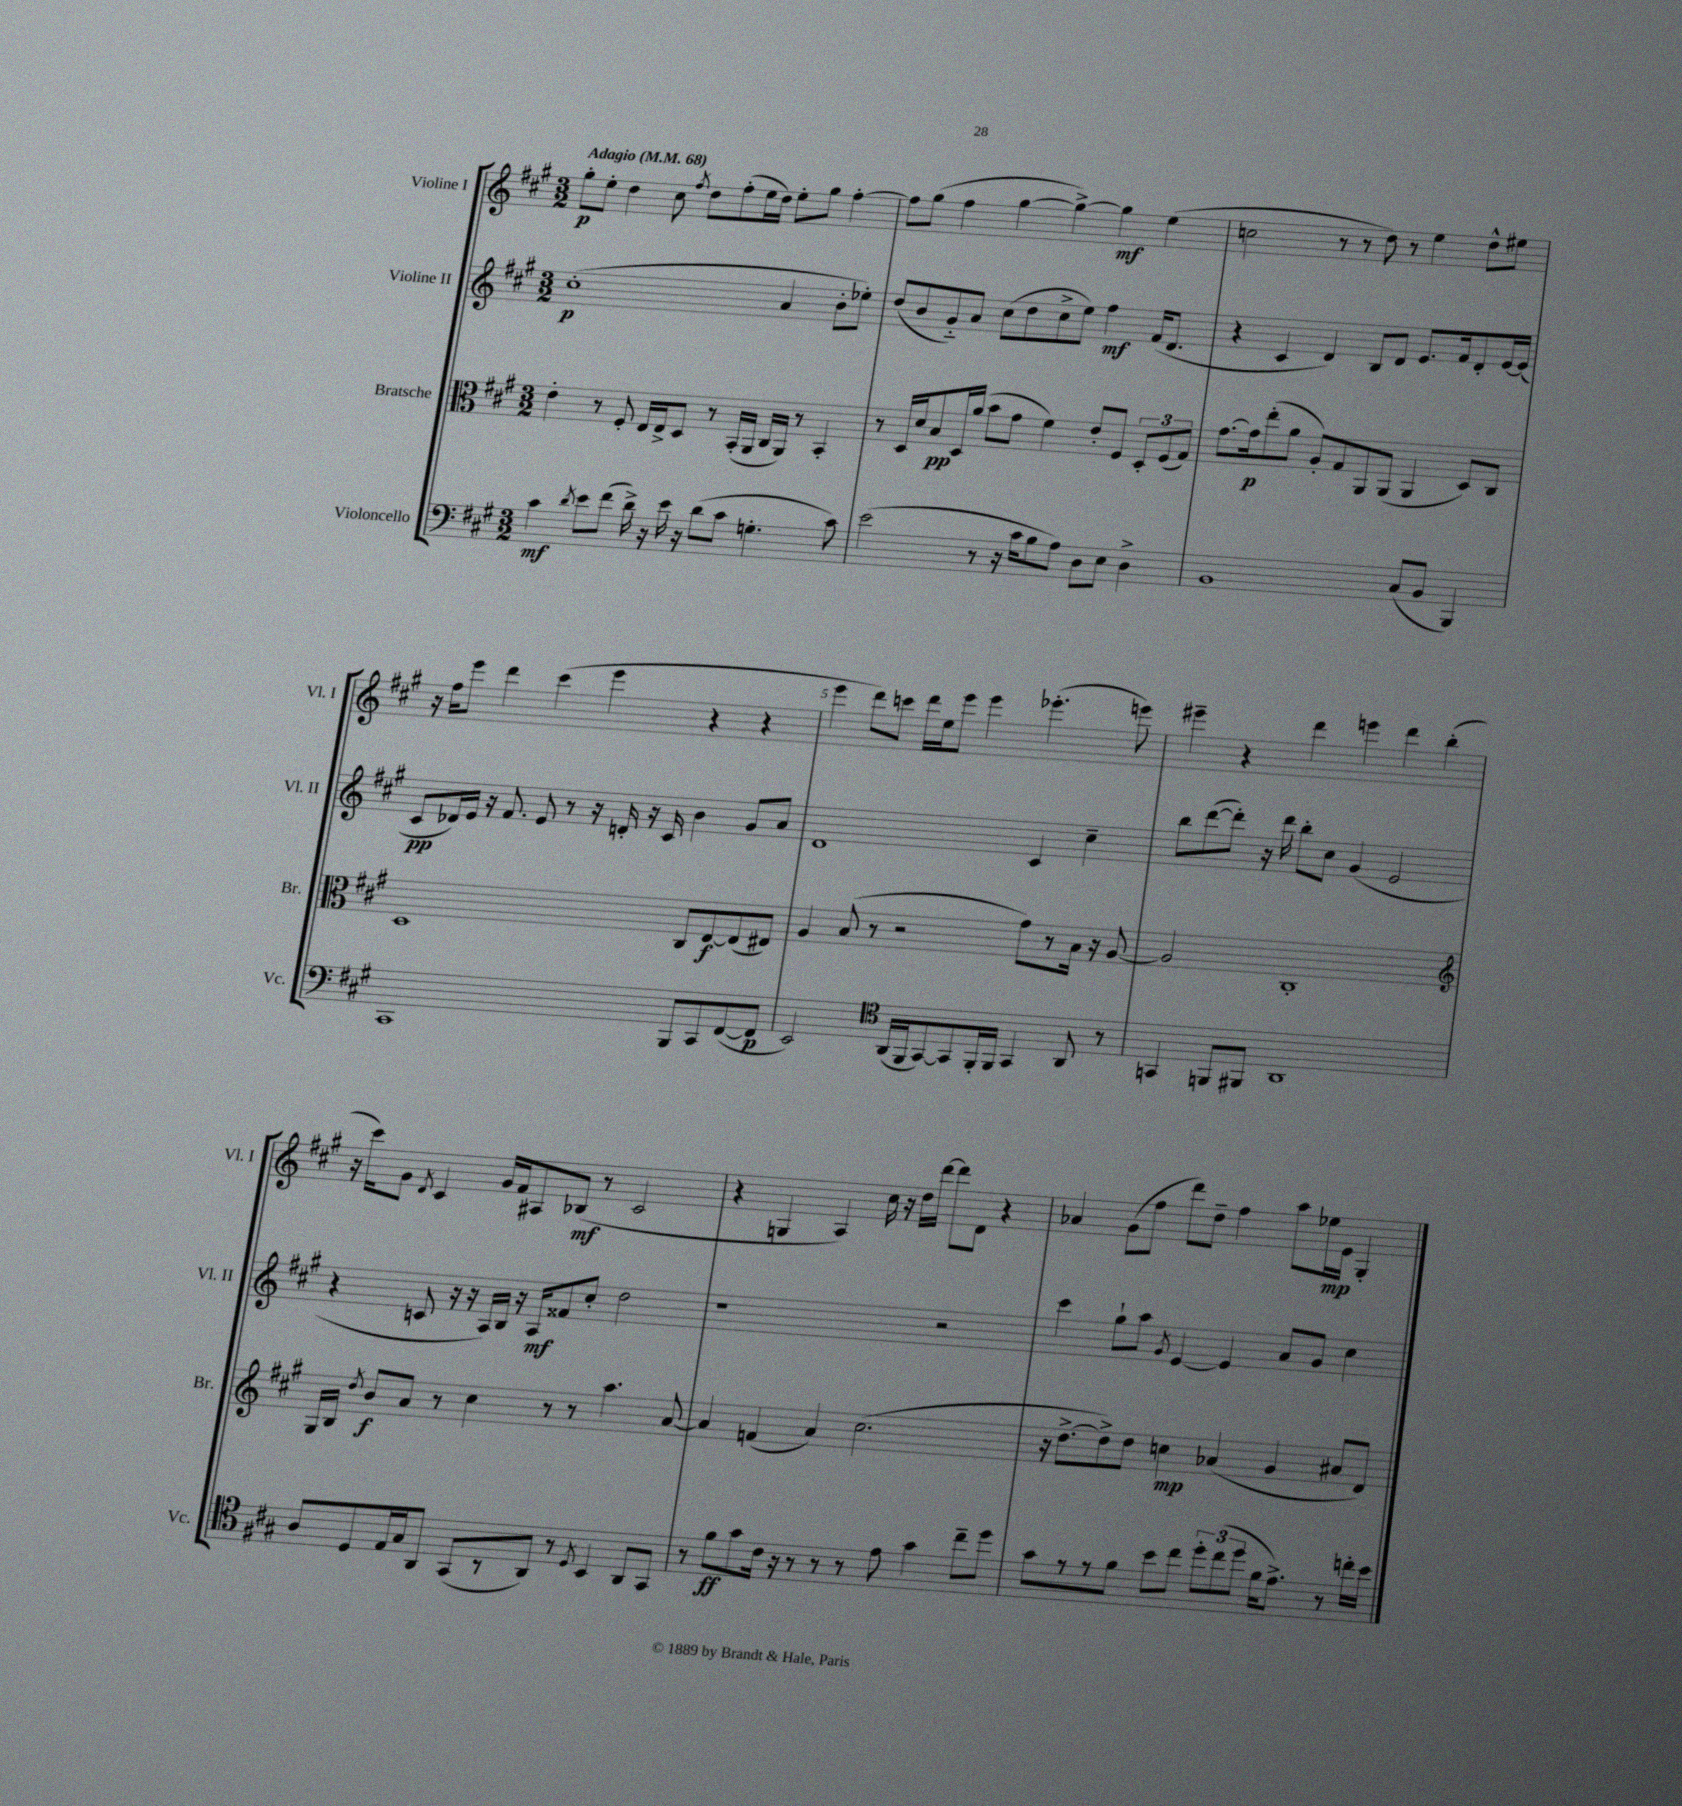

**kern	**dynam	**kern	**dynam	**kern	**dynam	**kern	**dynam
*part4	*part4	*part3	*part3	*part2	*part2	*part1	*part1
*staff4	*staff4	*staff3	*staff3	*staff2	*staff2	*staff1	*staff1
*I"Violoncello	*	*I"Bratsche	*	*I"Violine II	*	*I"Violine I	*
*I'Vc.	*	*I'Br.	*	*I'Vl. II	*	*I'Vl. I	*
*clefF4	*	*clefC3	*	*clefG2	*	*clefG2	*
*k[f#c#g#]	*	*k[f#c#g#]	*	*k[f#c#g#]	*	*k[f#c#g#]	*
*M3/2	*	*M3/2	*	*M3/2	*	*M3/2	*
*MM68	*	*MM68	*	*MM68	*	*MM68	*
=1	=1	=1	=1	=1	=1	=1	=1
!	!	!	!	!	!	!LO:TX:a:B:t=Adagio	!
4c#\	mf	4e'\	.	(1cc#'	p	8gg#'\L	p
.	.	.	.	.	.	8ee'\J	.
8qd/	.	.	.	.	.	.	.
8e\L	.	8r	.	.	.	4dd\	.
(8f#\J	.	8F#'/	.	.	.	.	.
16d^\)	.	16E/LL	.	.	.	8cc#\	.
16r	.	16E^/J	.	.	.	.	.
.	.	.	.	.	.	8qff#/	.
16e\	.	8D/J	.	.	.	8dd\L	.
16r	.	.	.	.	.	.	.
(8d\L	.	8r	.	.	.	(8ff#'\	.
8c#\J	.	(16BB'/LL	.	.	.	16ee\L	.
.	.	16AA/JJ	.	.	.	16dd\JJ)	.
4.Gn'\	.	16C#/LL	.	4a/	.	8ee'\L	.
.	.	16AA/JJ)	.	.	.	.	.
.	.	8r	.	.	.	8gg#\J	.
.	.	4BB'/	.	8b'\L	.	[4ff#'\	.
8c#\)	.	.	.	8ee-X'\J)	.	.	.
=2	=2	=2	=2	=2	=2	=2	=2
(2e\	.	8r	.	(8dd/L	.	8ff#\L]	.
.	.	16D/LL	.	8b/	.	(8gg#\J	.
.	.	16d/J	.	.	.	.	.
.	.	8B/	pp	8g#/)	.	4ff#\	.
.	.	16D/L	.	8a/J	.	.	.
.	.	(16a/JJ	.	.	.	.	.
8r	.	8b\L	.	(8cc#\L	.	[4gg#\	.
16r	.	8g#\J	.	8dd\	.	.	.
16c#\KL	.	.	.	.	.	.	.
8B\	.	4f#\)	.	8cc#^\	.	4gg#^\_)	.
8A\J)	.	.	.	8ee\J)	.	.	.
8D\L	.	8e'/L	.	4ff#\	mf	4gg#\]	mf
8E\J	.	8F#/J	.	.	.	.	.
4D^\	.	12D'/L	.	(16f#/KL	.	(4ee\	.
.	.	.	.	8.d/J	.	.	.
.	.	(12F#/	.	.	.	.	.
.	.	12G#/J)	.	.	.	.	.
=3	=3	=3	=3	=3	=3	=3	=3
1BB	.	[8.g#\L	.	4r	.	2ccn\	.
.	.	16g#\k]	p	.	.	.	.
.	.	(8ee'\	.	4c#/	.	.	.
.	.	8a\J	.	.	.	.	.
.	.	8A'/L)	.	4d/)	.	8r	.
.	.	8G#/	.	.	.	8r	.
.	.	8AA/	.	8B/L	.	8dd\)	.
.	.	(8AA/J	.	8d/J	.	8r	.
(8C#/L	.	4AA/	.	8.e/L	.	4ee\	.
8BB/J	.	.	.	.	.	.	.
.	.	.	.	16f#/k	.	.	.
4BBB/)	.	8D/L)	.	8d'/	.	8dd^^\L	.
.	.	8C#/J	.	[16e/L	.	8ee#X\J	.
.	.	.	.	(16e/JJ]	.	.	.
!!LO:LB:g=z
=4	=4	=4	=4	=4	=4	=4	=4
1CC#	.	1D	.	8c#/L	pp	16r	.
.	.	.	.	.	.	16ff#\KL	.
.	.	.	.	16d-X/L)	.	8eee\J	.
.	.	.	.	16e/JJ	.	.	.
.	.	.	.	16r	.	4ddd\	.
.	.	.	.	8.f#/	.	.	.
.	.	.	.	8e/	.	(4ccc#\	.
.	.	.	.	8r	.	.	.
.	.	.	.	16r	.	4eee\	.
.	.	.	.	16dn'/	.	.	.
.	.	.	.	16r	.	.	.
.	.	.	.	16c#/	.	.	.
8BBB/L	.	8C#/L	.	4b\	.	4r	.
8CC#/	.	[8E/	f	.	.	.	.
([8FF#/	.	(8E/]	.	8g#/L	.	4r	.
8FF#/J]	p	8E#X/J)	.	8a/J	.	.	.
=5	=5	=5	=5	=5	=5	=5	=5
2EE/)	.	4A/	.	1d	.	4eee\	.
.	.	(8B/	.	.	.	8ddd\L)	.
.	.	8r	.	.	.	8cccn\J	.
*clefC4	*	*	*	*	*	*	*
(16AA/LL	.	2r	.	.	.	16ddd\LL	.
16FF#/J	.	.	.	.	.	16ee\J	.
[8GG#/)	.	.	.	.	.	8eee\J	.
8GG#/]	.	.	.	.	.	4eee\	.
16FF#'/L	.	.	.	.	.	.	.
16FF#/JJ	.	.	.	.	.	.	.
4GG#/	.	8g#\L)	.	4c#/	.	(4.eee-X'\	.
.	.	8r	.	.	.	.	.
8AA/	.	16B\Jk	.	4cc#~\	.	.	.
.	.	16r	.	.	.	.	.
8r	.	[8A/	.	.	.	8eeen\)	.
=6	=6	=6	=6	=6	=6	=6	=6
4GGn/	.	2A/]	.	8bb\L	.	4eee#X~\	.
.	.	.	.	([8ddd\	.	.	.
8FFn/L	.	.	.	8ddd'\J])	.	4r	.
8FF#X/J	.	.	.	16r	.	.	.
.	.	.	.	16ddd\	.	.	.
1AA	.	1C#'	.	8bb'\L	.	4ddd\	.
.	.	.	.	8cc#\J	.	.	.
.	.	.	.	(4g#/	.	4eeen\	.
.	.	.	.	2e/	.	4ddd\	.
.	.	.	.	.	.	(4bb'\	.
!!LO:LB:g=z
=7	=7	=7	=7	=7	=7	=7	=7
*	*	*clefG2	*	*	*	*	*
8A/L	.	16G#/LL	.	4r	.	16r	.
.	.	16B/JJ	.	.	.	16ccc#\KL)	.
.	.	8qdd/	.	.	.	.	.
8D/	.	8b/L	f	.	.	8g#\J	.
.	.	.	.	.	.	8qd/	.
16E/L	.	8a/J	.	8cn/	.	4c#/	.
16G#/J	.	.	.	.	.	.	.
8AA/J	.	8r	.	16r	.	.	.
.	.	.	.	16r	.	.	.
(8GG#/L	.	4cc#\	.	16A/LL)	.	16g#/LL	.
.	.	.	.	16B/JJ	.	16f#/J	.
8r	.	.	.	16r	.	8A#X/	.
.	.	.	.	16A/KL	mf	.	.
8AA/J)	.	8r	.	8f##X/	.	(8B-X/J	mf
8r	.	8r	.	8cc#'/J	.	8r	.
8qD/	.	.	.	.	.	.	.
4BB/	.	4.aa\	.	2dd\	.	2c#/	.
8AA/L	.	.	.	.	.	.	.
8GG#/J	.	[8a/	.	.	.	.	.
=8	=8	=8	=8	=8	=8	=8	=8
8r	.	4a/]	.	1r	.	4r	.
8f#\L	ff	.	.	.	.	.	.
8g#\	.	(4fn/	.	.	.	4Gn/	.
16c#\Jk	.	.	.	.	.	.	.
16r	.	.	.	.	.	.	.
8r	.	4a/)	.	.	.	4A/)	.
8r	.	.	.	.	.	.	.
8r	.	(2.cc#\	.	.	.	16cc#\	.
.	.	.	.	.	.	16r	.
8e\	.	.	.	.	.	16dd\LL	.
.	.	.	.	.	.	[16ddd\JJ	.
4g#\	.	.	.	2r	.	8ddd\L]	.
.	.	.	.	.	.	8d\J	.
8cc#~\L	.	.	.	.	.	4r	.
8dd\J	.	.	.	.	.	.	.
=9	=9	=9	=9	=9	=9	=9	=9
8g#\L	.	16r	.	4ccc#\	.	4a-X/	.
.	.	[8.dd^\L	.	.	.	.	.
8r	.	.	.	.	.	.	.
8r	.	8dd^\])	.	8gg#`\L	.	(8g#\L	.
8f#\J	.	8dd\J	.	8aa\J	.	8ff#\J	.
.	.	.	.	8qg#/	.	.	.
8b\L	.	4ccn\	mp	[4e/	.	8ddd\L)	.
8cc#\J	.	.	.	.	.	8dd~\J	.
12dd'\L	.	(4a-X/	.	4e/]	.	4ff#\	.
(12cc#\	.	.	.	.	.	.	.
12dd\J	.	.	.	.	.	.	.
16f#\KL	.	4g#/	.	8a/L	.	8aa\L	.
8.e^\J)	.	.	.	.	.	.	.
.	.	.	.	8g#/J	.	16ee-X\L	mp
.	.	.	.	.	.	16e\JJ	.
8r	.	8a#X/L	.	4cc#\	.	4G#'/	.
16ccn'\LL	.	8d/J)	.	.	.	.	.
16b\JJ	.	.	.	.	.	.	.
==	==	==	==	==	==	==	==
*-	*-	*-	*-	*-	*-	*-	*-
